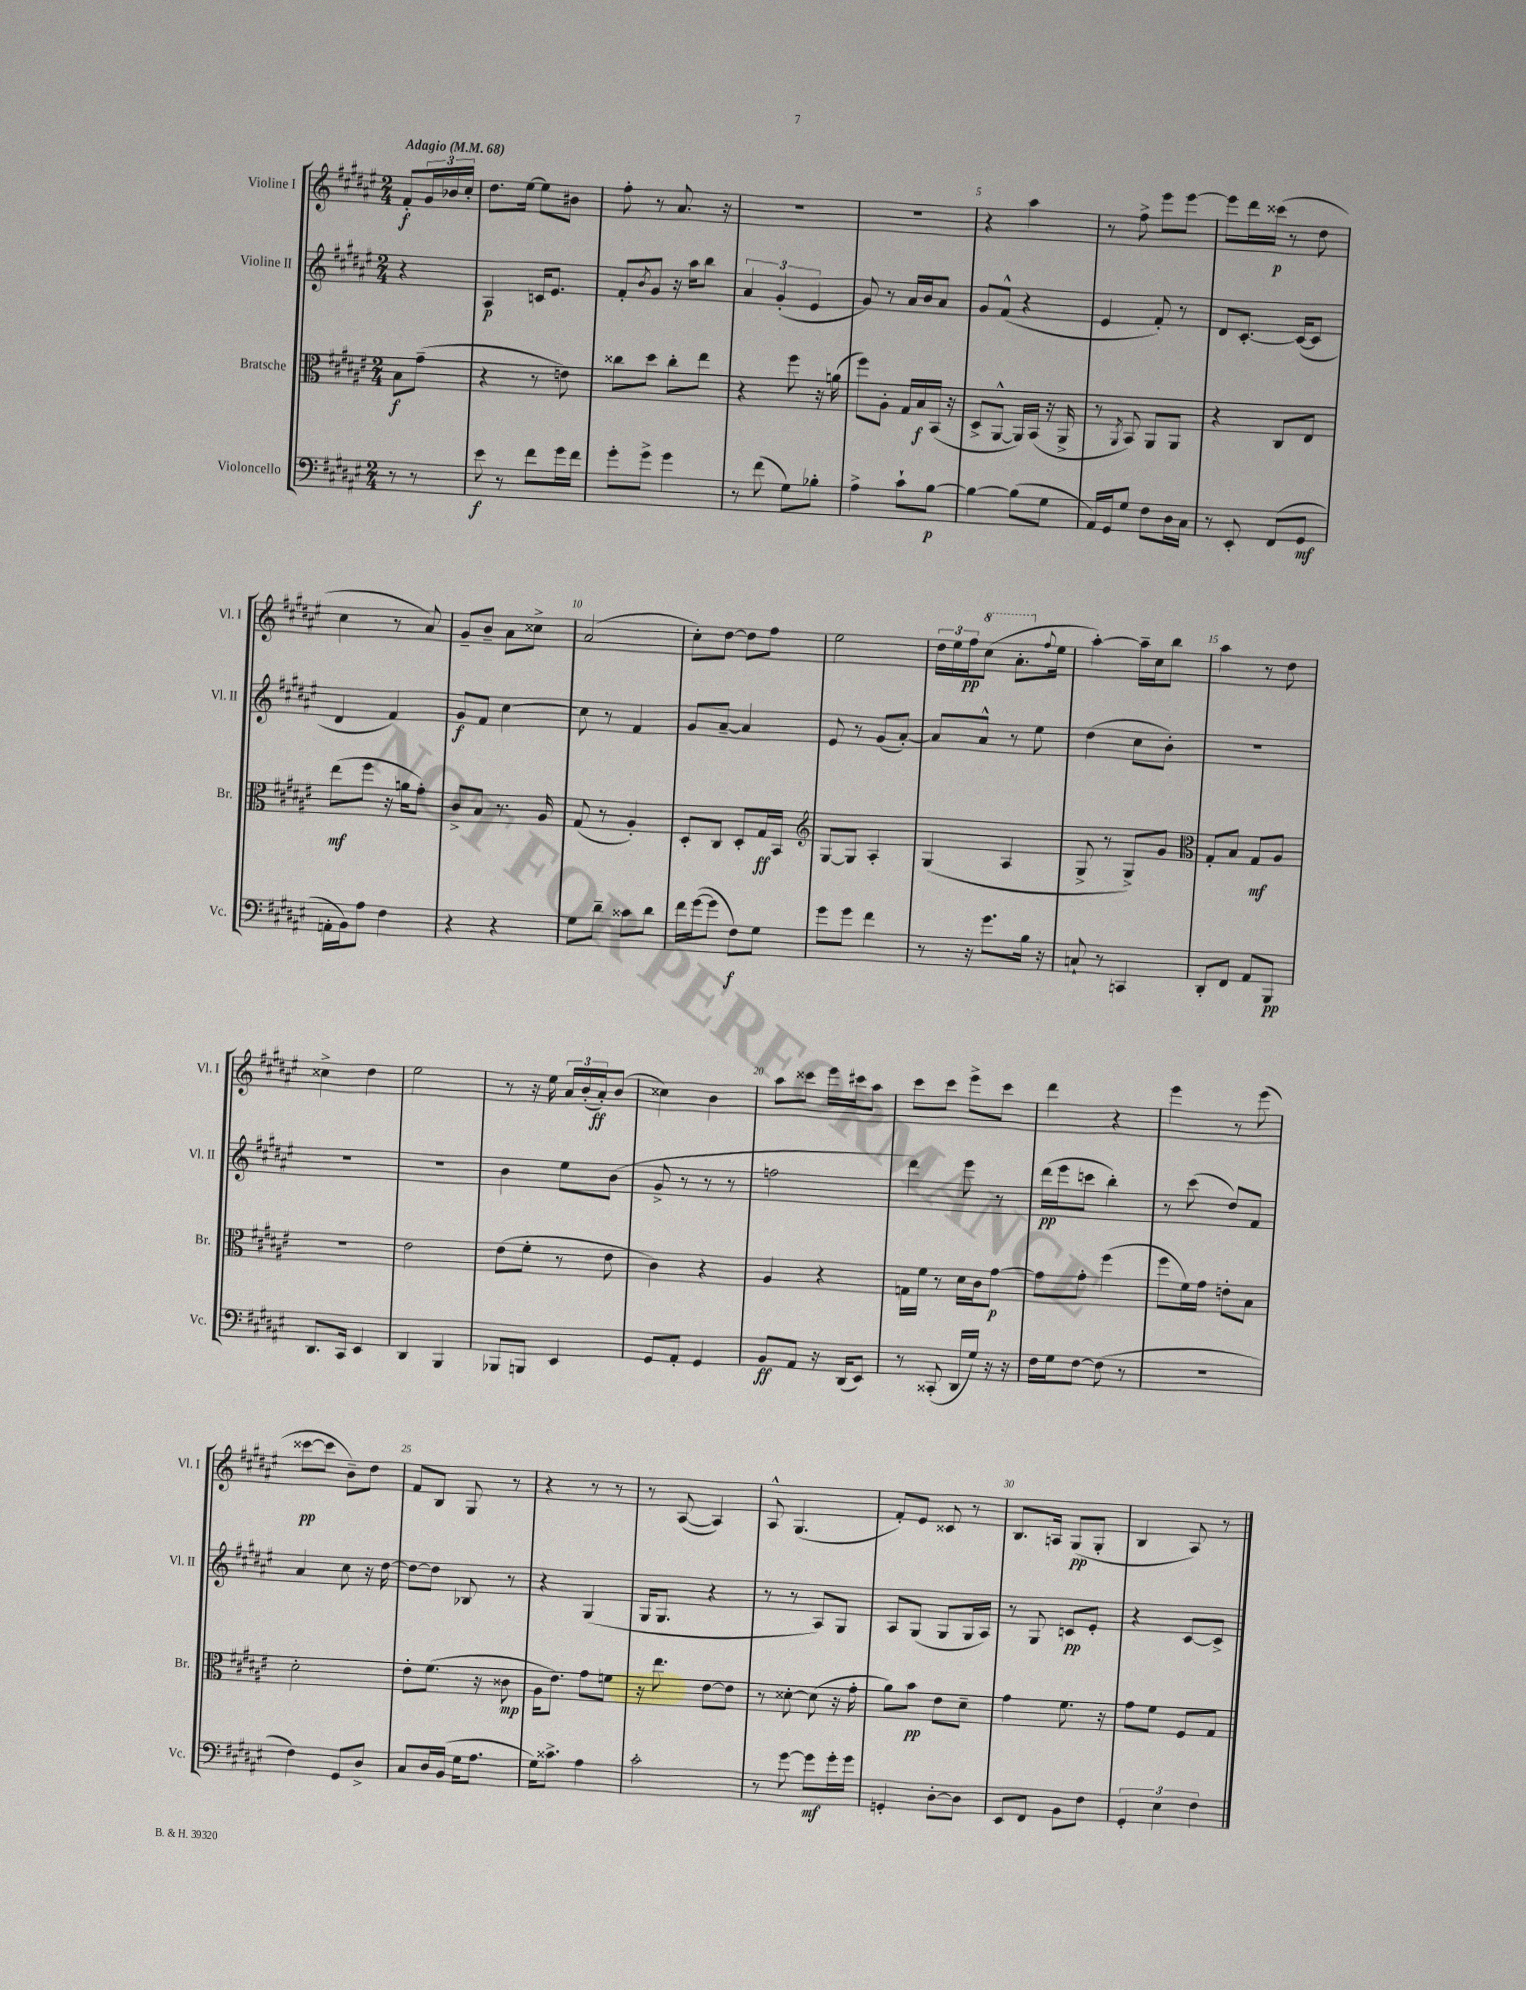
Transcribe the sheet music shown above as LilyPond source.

<<
\new StaffGroup <<
\new Staff = "s0" \with { instrumentName = "Violine I" shortInstrumentName = "Vl. I" } {
    \clef treble \key fis \major \numericTimeSignature \time 2/4 \partial 4 \tempo "Adagio" 4 = 68
    fis'8-.\f \tuplet 3/2 { gis'16 bes'16 cis''16-. } |
    dis''8. eis''16~ eis''8 bis'8 |
    fis''8-. r8 ais'8. r16 |
    R2 |
    r2 |
    r4 ais''4 |
    r8 fis''8-> eis'''8 eis'''8~ |
    eis'''8 dis'''16 cisis'''16\p( r8 dis''8 |
    cis''4 r8 ais'8) |
    gis'8-- b'8-- ais'8 cisis''8-> |
    ais'2( |
    cis''8-.) dis''8~ dis''8 fis''8 |
    eis''2 |
    \tuplet 3/2 { dis''16 eis''16 fis''16\pp } \ottava #1 cis'''8( ais''8.-. \ottava #0 \appoggiatura { fis''8 } eis''16 |
    ais''4~-.) ais''16-- cis''16 b''8 |
    ais''4 r8 dis''8 |
    cisis''4-> dis''4 |
    eis''2 |
    r8 r16 eis''16 \tuplet 3/2 { ais'16 b'16-.( ais'16-.\ff) } b'8( |
    cisis''4) b'4 |
    ais''8 cisis'''8 eis'''16 cis'''16 ais''8 |
    cis'''8 cis'''8 eis'''8-> cis'''8 |
    dis'''4 r4 |
    eis'''4 r8 eis'''8( |
    cisis'''8~\pp cisis'''8 b'8--) dis''8 |
    fis'8 b8 gis8 r8 |
    r4 r8 r8 |
    r8 ais8~( ais4) |
    ais8-^ gis4.( |
    fis'8-.) eis'8 cisis'8 r8 |
    b8. a16 gis8\pp( gis8-. |
    b4 ais8) r8 \bar "|." |
}
\new Staff = "s1" \with { instrumentName = "Violine II" shortInstrumentName = "Vl. II" } {
    \clef treble \key fis \major \numericTimeSignature \time 2/4 \partial 4
    r4 |
    ais4\p c'16 eis'8. |
    fis'8-. \acciaccatura { b'8 } gis'8 r16 ais''16 b''8 |
    \tuplet 3/2 { ais'4 gis'4-.( eis'4 } |
    gis'8) r8 ais'16 b'16 ais'8 |
    gis'8 fis'8-^( r4 |
    eis'4 fis'8-.) r8 |
    dis'8 cis'8.~-. cis'16~( cis'8 |
    dis'4 fis'4) |
    gis'8\f fis'8 cis''4~ |
    cis''8 r8 fis'4 |
    gis'8 ais'8~-- ais'4 |
    eis'8 r8 gis'8( ais'8~-.) |
    ais'8 ais'8-^ r8 eis''8 |
    dis''4( cis''8 b'8-.) |
    R2 |
    R2 |
    R2 |
    b'4 eis''8 b'8( |
    gis'8-> r8 r8 r8 |
    f''2 |
    dis'''4) eis'''8 r8 |
    dis'''16\pp( eis'''16 c'''8 b''4-.) |
    r8 cis'''8( dis''8) fis'8 |
    ais'4 cis''8 r16 dis''16~ |
    dis''8~ dis''8 bes8 r8 |
    r4 gis4( |
    gis16 gis8. r4 |
    r8 r8 ais8) gis8 |
    ais8 gis8( gis8 gis16 ais16) |
    r8 gis8 c'8\pp eis'8-. |
    r4 cis'8~ cis'8-> \bar "|." |
}
\new Staff = "s2" \with { instrumentName = "Bratsche" shortInstrumentName = "Br." } {
    \clef alto \key fis \major \numericTimeSignature \time 2/4 \partial 4
    b8\f gis'8--( |
    r4 r8 e'8) |
    cisis''8 dis''8 cisis''8-. eis''8 |
    r4 fis''8 r16 a'16( |
    fis''8) ais8-. gis16 b16\f b,16( r16 |
    dis8-> ais,8~-^ ais,16) b,16( r16 ais,16-> |
    r8 \acciaccatura { ais,8 } b,8) ais,8 ais,8 |
    r4 cis8 eis8 |
    eis''8\mf( fis''8 r16 a'16 gis'8-.) |
    cis'8-> b8 r8. ais16 |
    gis8( r8 ais4-.) |
    dis8-. cis8 dis8-. gis16\ff b,16 |
    \clef treble gis8~ gis8 ais4-. |
    gis4( ais4 |
    gis8-> r8 gis8->) gis'8 |
    \clef alto gis8-. b8 gis8\mf ais8 |
    R2 |
    eis'2 |
    eis'8( fis'8-. r8 eis'8 |
    cis'4) r4 |
    ais4 r4 |
    g16 fis'16 r8 dis'16 cis'16 gis'8~\p |
    gis'8 gis'8-. fis''4( |
    fis''8 fis'16) gis'16 e'8-. b8 |
    dis'2-. |
    eis'8-. fis'8.( r16 cisis'8\mp |
    ais16 eis'8.) gis'8 f'8 |
    r16 eis''8. eis'8~ eis'8 |
    r8 disis'8~-. disis'8( r16 gis'16-. |
    ais'8) b'8\pp eis'8 dis'8-- |
    gis'4 fis'8. r16 |
    gis'8 fis'8 fis8 gis8 \bar "|." |
}
\new Staff = "s3" \with { instrumentName = "Violoncello" shortInstrumentName = "Vc." } {
    \clef bass \key fis \major \numericTimeSignature \time 2/4 \partial 4
    r8 r8 |
    eis'8\f r8 fis'8 gis'16 fis'16 |
    gis'8-. gis'8-> gis'4 |
    r8 fis'8( gis8) bes8-. |
    ais4-> cis'8-! b8~\p |
    b4~ b8( gis8 |
    ais,16) gis,16 gis8 fis8 dis16 cis16 |
    r8 eis,8-. fis,8( gis,8\mf |
    a,16-. b,16) ais8 fis4 |
    r4 r4 |
    gis8 dis'8-- cisis'8 dis'8 |
    fis'16 gis'16~( gis'8 fis8\f) gis8 |
    gis'8 gis'8 fis'4 |
    r8 r16 gis'8. b16 r16 |
    c8-! r8 c,4 |
    dis,8-. fis,8 ais,8 b,,8\pp |
    dis,8. cis,16 eis,4 |
    dis,4 b,,4 |
    bes,,8 b,,8 eis,4 |
    gis,8 ais,8-. gis,4 |
    b,8\ff ais,8 r16 dis,16( eis,8) |
    r8 cisis,8-.( dis,16 gis16) r16 r16 |
    fis16 gis16 fis8~ fis8( r8 |
    R2 |
    fis4) gis,8 dis8-> |
    cis8 dis16 b,16( gis16 ais8. |
    gis16) cisis'8.-> ais4 |
    cis'2-. |
    r8 gis'8~ gis'8\mf gis'16-. gis'16 |
    g,4-. dis8~-. dis8 |
    eis,8 fis,8 b,8 fis8 |
    \tuplet 3/2 { gis,4-. eis4 fis4 } \bar "|." |
}
>>
>>
\layout { \context { \Score \override BarNumber.break-visibility = ##(#f #t #t) barNumberVisibility = #(every-nth-bar-number-visible 5) } }
